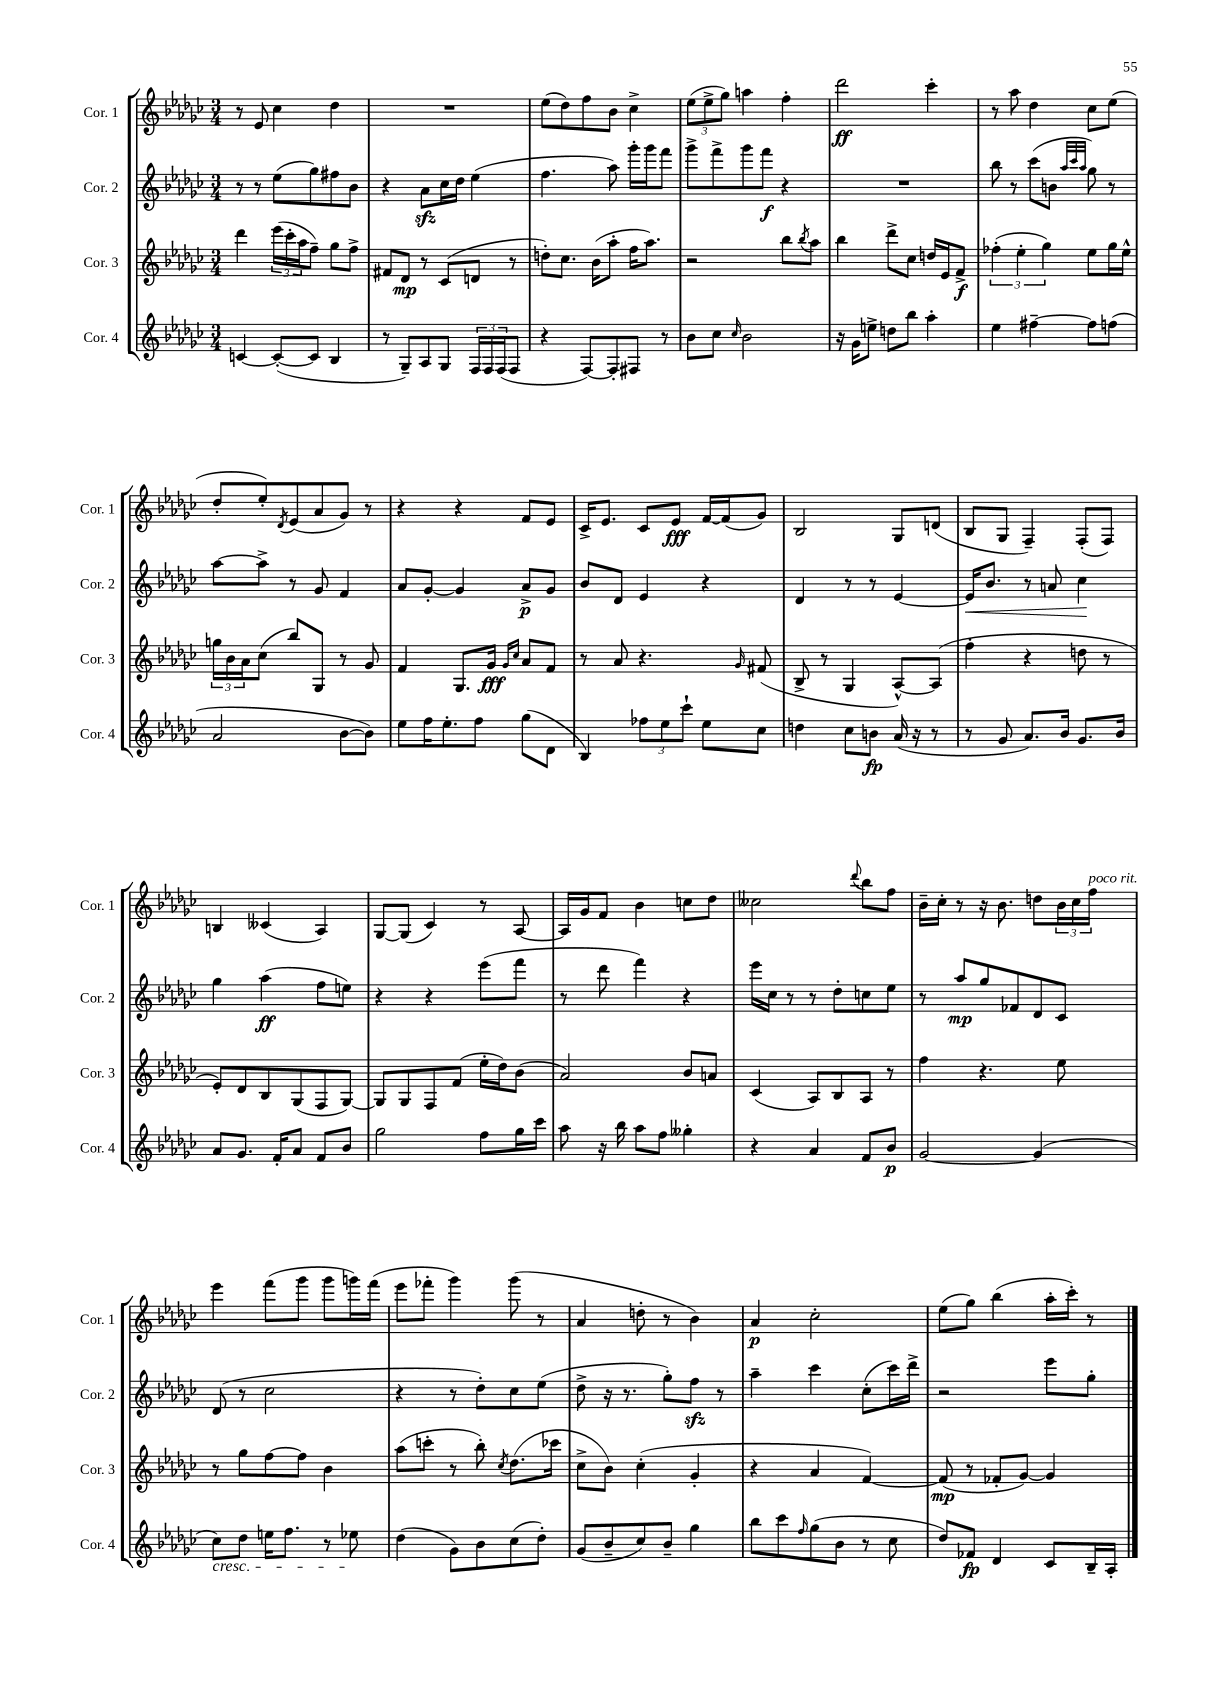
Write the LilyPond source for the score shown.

<<
\new StaffGroup <<
\new Staff = "s0" \with { instrumentName = "Cor. 1" shortInstrumentName = "Cor. 1" } {
    \clef treble \key ges \major \numericTimeSignature \time 3/4
    r8 ees'8 ces''4 des''4 |
    R2. |
    ees''8( des''8) f''8 bes'8 ces''4-> |
    \tuplet 3/2 { ees''8( ees''8-> ges''8) } a''4 f''4-. |
    des'''2\ff ces'''4-. |
    r8 aes''8 des''4 ces''8 ees''8( |
    des''8-. ees''8-.) \acciaccatura { des'8 } ees'8( aes'8 ges'8) r8 |
    r4 r4 f'8 ees'8 |
    ces'16-> ees'8. ces'8 ees'8\fff f'16~ f'16( ges'8) |
    bes2 ges8 d'8( |
    bes8 ges8 f4--) f8-.( f8) |
    b4 ceses'4( aes4) |
    ges8~ ges8( ces'4) r8 aes8~ |
    aes16 ges'16 f'8 bes'4 c''8 des''8 |
    ceses''2 \appoggiatura { des'''8 } bes''8 f''8 |
    bes'16-- ces''16-. r8 r16 bes'8. d''8 \tuplet 3/2 { bes'16 ces''16 f''16^\markup { \italic "poco rit." } } |
    ees'''4 f'''8( ges'''8 ges'''8 g'''16) f'''16( |
    ees'''8 fes'''8-. ges'''4) ges'''8( r8 |
    aes'4 d''8-. r8 bes'4) |
    aes'4\p ces''2-. |
    ees''8( ges''8) bes''4( aes''16-. ces'''16-.) r8 \bar "|." |
}
\new Staff = "s1" \with { instrumentName = "Cor. 2" shortInstrumentName = "Cor. 2" } {
    \clef treble \key ges \major \numericTimeSignature \time 3/4
    r8 r8 ees''8( ges''8) fis''8 bes'8 |
    r4 aes'8\sfz ces''16 des''16 ees''4( |
    f''4. aes''8) ges'''16-. ges'''16 f'''8 |
    ges'''8-> f'''8-> ges'''8 f'''8\f r4 |
    R2. |
    bes''8 r8 ces'''8( b'8 \grace { aes''32 ces'''32 aes''32 } ges''8) r8 |
    aes''8~ aes''8-> r8 ges'8 f'4 |
    aes'8 ges'8~-. ges'4 aes'8->\p ges'8 |
    bes'8 des'8 ees'4 r4 |
    des'4 r8 r8 ees'4~ |
    ees'16\< bes'8. r8 a'8 ces''4\! |
    ges''4 aes''4\ff( f''8 e''8) |
    r4 r4 ees'''8( f'''8 |
    r8 des'''8 f'''4) r4 |
    ees'''16 ces''16 r8 r8 des''8-. c''8 ees''8 |
    r8 aes''8\mp ges''8 fes'8 des'8 ces'8 |
    des'8( r8 ces''2 |
    r4 r8 des''8-.) ces''8 ees''8( |
    des''8-> r16 r8. ges''8-.) f''8\sfz r8 |
    aes''4-- ces'''4 ces''8-.( ces'''16) des'''16-> |
    r2 ees'''8 ges''8-. \bar "|." |
}
\new Staff = "s2" \with { instrumentName = "Cor. 3" shortInstrumentName = "Cor. 3" } {
    \clef treble \key ges \major \numericTimeSignature \time 3/4
    des'''4 \tuplet 3/2 { ees'''16( ces'''16-. aes''16 } f''8--) ges''8 f''8-> |
    fis'8 des'8\mp r8 ces'8( d'8 r8 |
    d''8-.) ces''8. bes'16( aes''8-. f''16 aes''8.) |
    r2 bes''8 \acciaccatura { bes''8 } aes''8 |
    bes''4 des'''8-> ces''8 d''16 ees'16 f'8->\f |
    \tuplet 3/2 { fes''4-.( ees''4-. ges''4) } ees''8 ges''16 ees''16-^ |
    \tuplet 3/2 { g''16 bes'16 aes'16 } ces''8( bes''8) ges8 r8 ges'8 |
    f'4 ges8. ges'16\fff \grace { ges'16 ces''16 } aes'8 f'8 |
    r8 aes'8 r4. \grace { ges'16 } fis'8( |
    bes8-> r8 ges4 aes8~-^) aes8( |
    f''4-. r4 d''8 r8 |
    ees'8-.) des'8 bes8 ges8( f8 ges8~) |
    ges8 ges8 f8 f'8( ees''16-. des''16) bes'8( |
    aes'2) bes'8 a'8 |
    ces'4( aes8) bes8 aes8 r8 |
    f''4 r4. ees''8 |
    r8 ges''8 f''8~ f''8 bes'4 |
    aes''8( c'''8-. r8 bes''8-.) \acciaccatura { ces''8 } des''8.( ces'''16 |
    ces''8-> bes'8) ces''4-.( ges'4-. |
    r4 aes'4 f'4~) |
    f'8\mp( r8 fes'8-. ges'8~) ges'4 \bar "|." |
}
\new Staff = "s3" \with { instrumentName = "Cor. 4" shortInstrumentName = "Cor. 4" } {
    \clef treble \key ges \major \numericTimeSignature \time 3/4
    c'4~ c'8~-.( c'8 bes4 |
    r8 ges8--) aes8 ges8 \tuplet 3/2 { f16 f16 f16( } f8 |
    r4 f8~) f8-. fis8 r8 |
    bes'8 ces''8 \grace { ces''16 } bes'2 |
    r16 ges'16 e''8-> d''8 bes''8 aes''4-. |
    ees''4 fis''4~-- fis''8 f''8( |
    aes'2 bes'8~ bes'8) |
    ees''8 f''16 ees''8.-. f''8 ges''8( des'8 |
    bes4) \tuplet 3/2 { fes''8 ees''8 ces'''8-! } ees''8 ces''8 |
    d''4 ces''8 b'8\fp aes'16( r16 r8 |
    r8 ges'8 aes'8.) bes'16 ges'8. bes'16 |
    aes'8 ges'8. f'16-. aes'8 f'8 bes'8 |
    ges''2 f''8 ges''16 ces'''16 |
    aes''8 r16 bes''16 aes''8 f''8 geses''4-. |
    r4 aes'4 f'8 bes'8\p |
    ges'2~ ges'4( |
    ces''8\cresc) des''8 e''16 f''8. r8 ees''8\! |
    des''4( ges'8) bes'8 ces''8( des''8-.) |
    ges'8( bes'8-- ces''8) bes'8-- ges''4 |
    bes''8 ces'''8 \grace { f''16 } ges''8( bes'8 r8 ces''8 |
    des''8) fes'8\fp des'4 ces'8 bes16-- aes16-. \bar "|." |
}
>>
>>
\layout { \context { \Score \remove "Bar_number_engraver" } }
